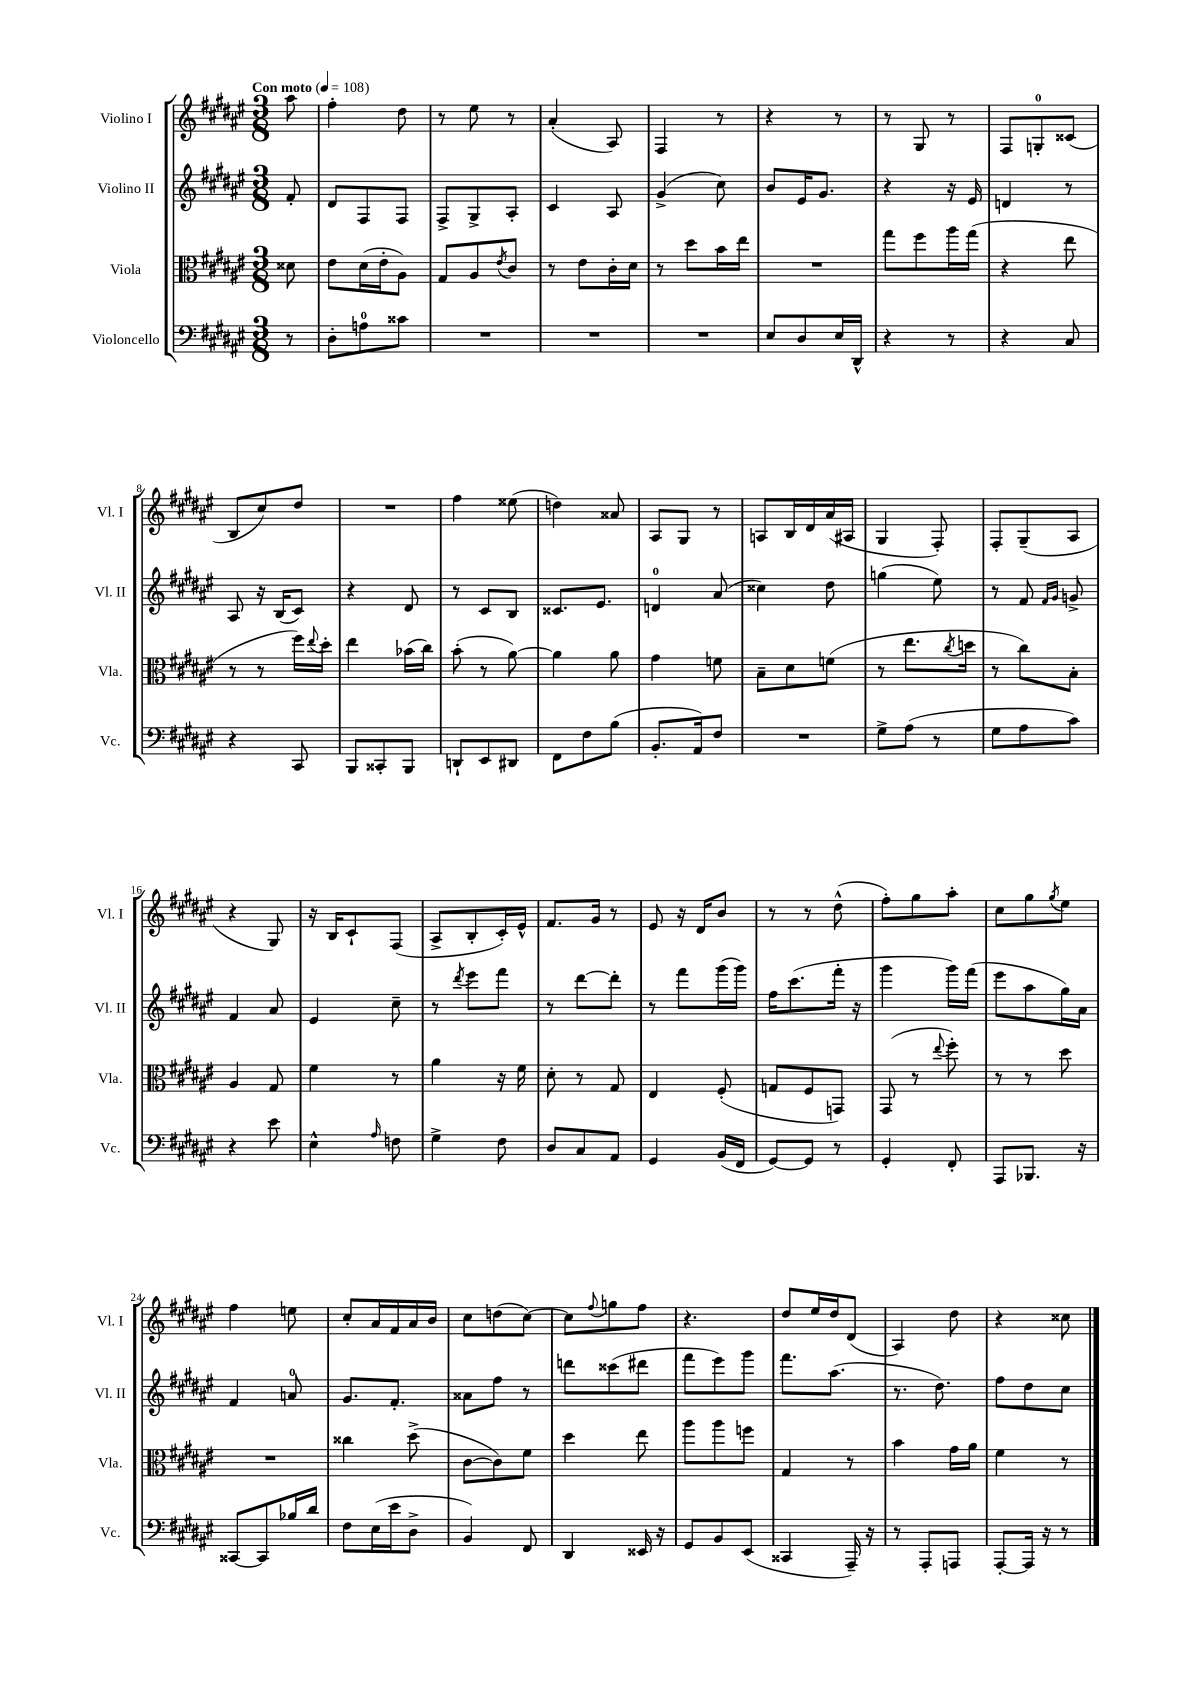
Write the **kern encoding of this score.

**kern	**kern	**kern	**kern
*staff4	*staff3	*staff2	*staff1
*clefF4	*clefC3	*clefG2	*clefG2
*k[f#c#g#d#a#e#]	*k[f#c#g#d#a#e#]	*k[f#c#g#d#a#e#]	*k[f#c#g#d#a#e#]
*M3/8	*M3/8	*M3/8	*M3/8
*MM108	*MM108	*MM108	*MM108
8r	8d##	8f#'	8aa#
=	=	=	=
8D#'	8e#	8d#	4ff#'
8A	(16d#	8F#	.
.	16e#'	.	.
8c##	8A#)	8F#	8dd#
=	=	=	=
4.r	8G#	8F#^	8r
.	8A#	8G#^	8ee#
.	8qe#	.	.
.	8c#	8A#'	8r
=	=	=	=
4.r	8r	4c#	(4a#'
.	8e#	.	.
.	16c#'	8A#	8A#)
.	16d#	.	.
=	=	=	=
4.r	8r	(4g#^	4F#
.	8dd#	.	.
.	16b	8cc#)	8r
.	16ee#	.	.
=	=	=	=
8E#	4.r	8b	4r
8D#	.	16e#	.
.	.	8.g#	.
16E#	.	.	8r
16DD#^^	.	.	.
=	=	=	=
4r	8gg#	4r	8r
.	8ff#	.	8G#
8r	16aa#	16r	8r
.	(16gg#	16e#	.
=	=	=	=
4r	4r	4d	8F#
.	.	.	8G'
8C#	8ee#	8r	(8c##
=	=	=	=
4r	8r	8A#	8B
.	8r	16r	8cc#)
.	.	(16B	.
8CC#	16ff#)	8c#)	8dd#
.	8qqee#	.	.
.	16dd#'	.	.
=	=	=	=
8BBB	4ee#	4r	4.r
8CC##'	.	.	.
8BBB	(16b-	8d#	.
.	16cc#)	.	.
=	=	=	=
8DD`	(8b'	8r	4ff#
8EE#	8r	8c#	.
8DD#	[8a#)	8B	(8ee##
=	=	=	=
8FF#	4a#]	8.c##	4dd)
8F#	.	.	.
.	.	8.e#	.
(8B	8a#	.	8a##
=	=	=	=
8.BB'	4g#	4d	8A#
.	.	.	8G#
16AA#)	.	.	.
8F#	8f	(8a#	8r
=	=	=	=
4.r	8B~	4cc##)	8A
.	8d#	.	16B
.	.	.	16d#
.	(8f	8dd#	(16a#
.	.	.	16A#
=	=	=	=
8G#^	8r	(4gg	4G#
(8A#	8.ee#	.	.
8r	.	8ee#)	8F#')
.	8qcc#	.	.
.	16dd	.	.
=	=	=	=
8G#	8r	8r	8F#'
8A#	8cc#)	8f#	(8G#~
.	.	16qqf#	.
.	.	16qqg#	.
8c#)	8B'	8g^	8A#
=	=	=	=
4r	4A#	4f#	4r
8e#	8G#	8a#	8G#)
=	=	=	=
4E#^^	4f#	4e#	16r
.	.	.	16B
.	.	.	8c#`
16qqA#	.	.	.
8F	8r	8cc#~	(8F#
=	=	=	=
4G#^	4a#	8r	8A#^
.	.	8qddd#	.
.	.	8eee#	8B'
8F#	16r	8fff#	16c#')
.	16f#	.	16e#^^
=	=	=	=
8D#	8d#'	8r	8.f#
8C#	8r	[8ddd#	.
.	.	.	16g#
8AA#	8G#	8ddd#']	8r
=	=	=	=
4GG#	4E#	8r	8e#
.	.	8fff#	16r
.	.	.	16d#
(16BB	(8F#'	(16ggg#	8b
16FF#	.	16ggg#)	.
=	=	=	=
[8GG#)	8G	16ff#	8r
.	.	(8.ccc#	.
8GG#]	8F#	.	8r
8r	8GG)	16fff#'	(8dd#^^
.	.	16r	.
=	=	=	=
4GG#'	(8GG#	4ggg#	8ff#')
.	8r	.	8gg#
.	8qqee#	.	.
8FF#'	8ff#')	16ggg#)	8aa#'
.	.	(16fff#	.
=	=	=	=
8AAA#	8r	8eee#	8cc#
8.BBB-	8r	8aa#	8gg#
.	.	.	8qgg#
.	8dd#	16gg#)	8ee#
16r	.	16a#	.
=	=	=	=
[8CC##	4.r	4f#	4ff#
8CC##]	.	.	.
16B-	.	8a	8ee
16d#	.	.	.
=	=	=	=
8F#	4cc##	8.g#	8cc#'
(16E#	.	.	16a#
16e#	.	8.f#'	16f#
8D#^	(8dd#^	.	16a#
.	.	.	16b
=	=	=	=
4BB)	[8c#	8a##	8cc#
.	8c#])	8ff#	(8dd
8FF#	8f#	8r	[8cc#)
=	=	=	=
4DD#	4dd#	8ddd	8cc#]
.	.	.	8qqff#
.	.	(8ccc##	8gg
16EE##	8ee#	8ddd#	8ff#
16r	.	.	.
=	=	=	=
8GG#	8aa#	8fff#	4.r
8BB	8aa#	8eee#)	.
(8EE#	8ff	8ggg#	.
=	=	=	=
4CC##	4G#	8.fff#	8dd#
.	.	.	16ee#
.	.	(8.aa#	16dd#
16AAA#~)	8r	.	(8d#
16r	.	.	.
=	=	=	=
8r	4b	8.r	4A#)
8AAA#'	.	.	.
.	.	8.dd#)	.
8AAA	16g#	.	8dd#
.	16a#	.	.
=	=	=	=
[8AAA#'	4f#	8ff#	4r
16AAA#]	.	8dd#	.
16r	.	.	.
8r	8r	8cc#	8cc##
==	==	==	==
*-	*-	*-	*-
